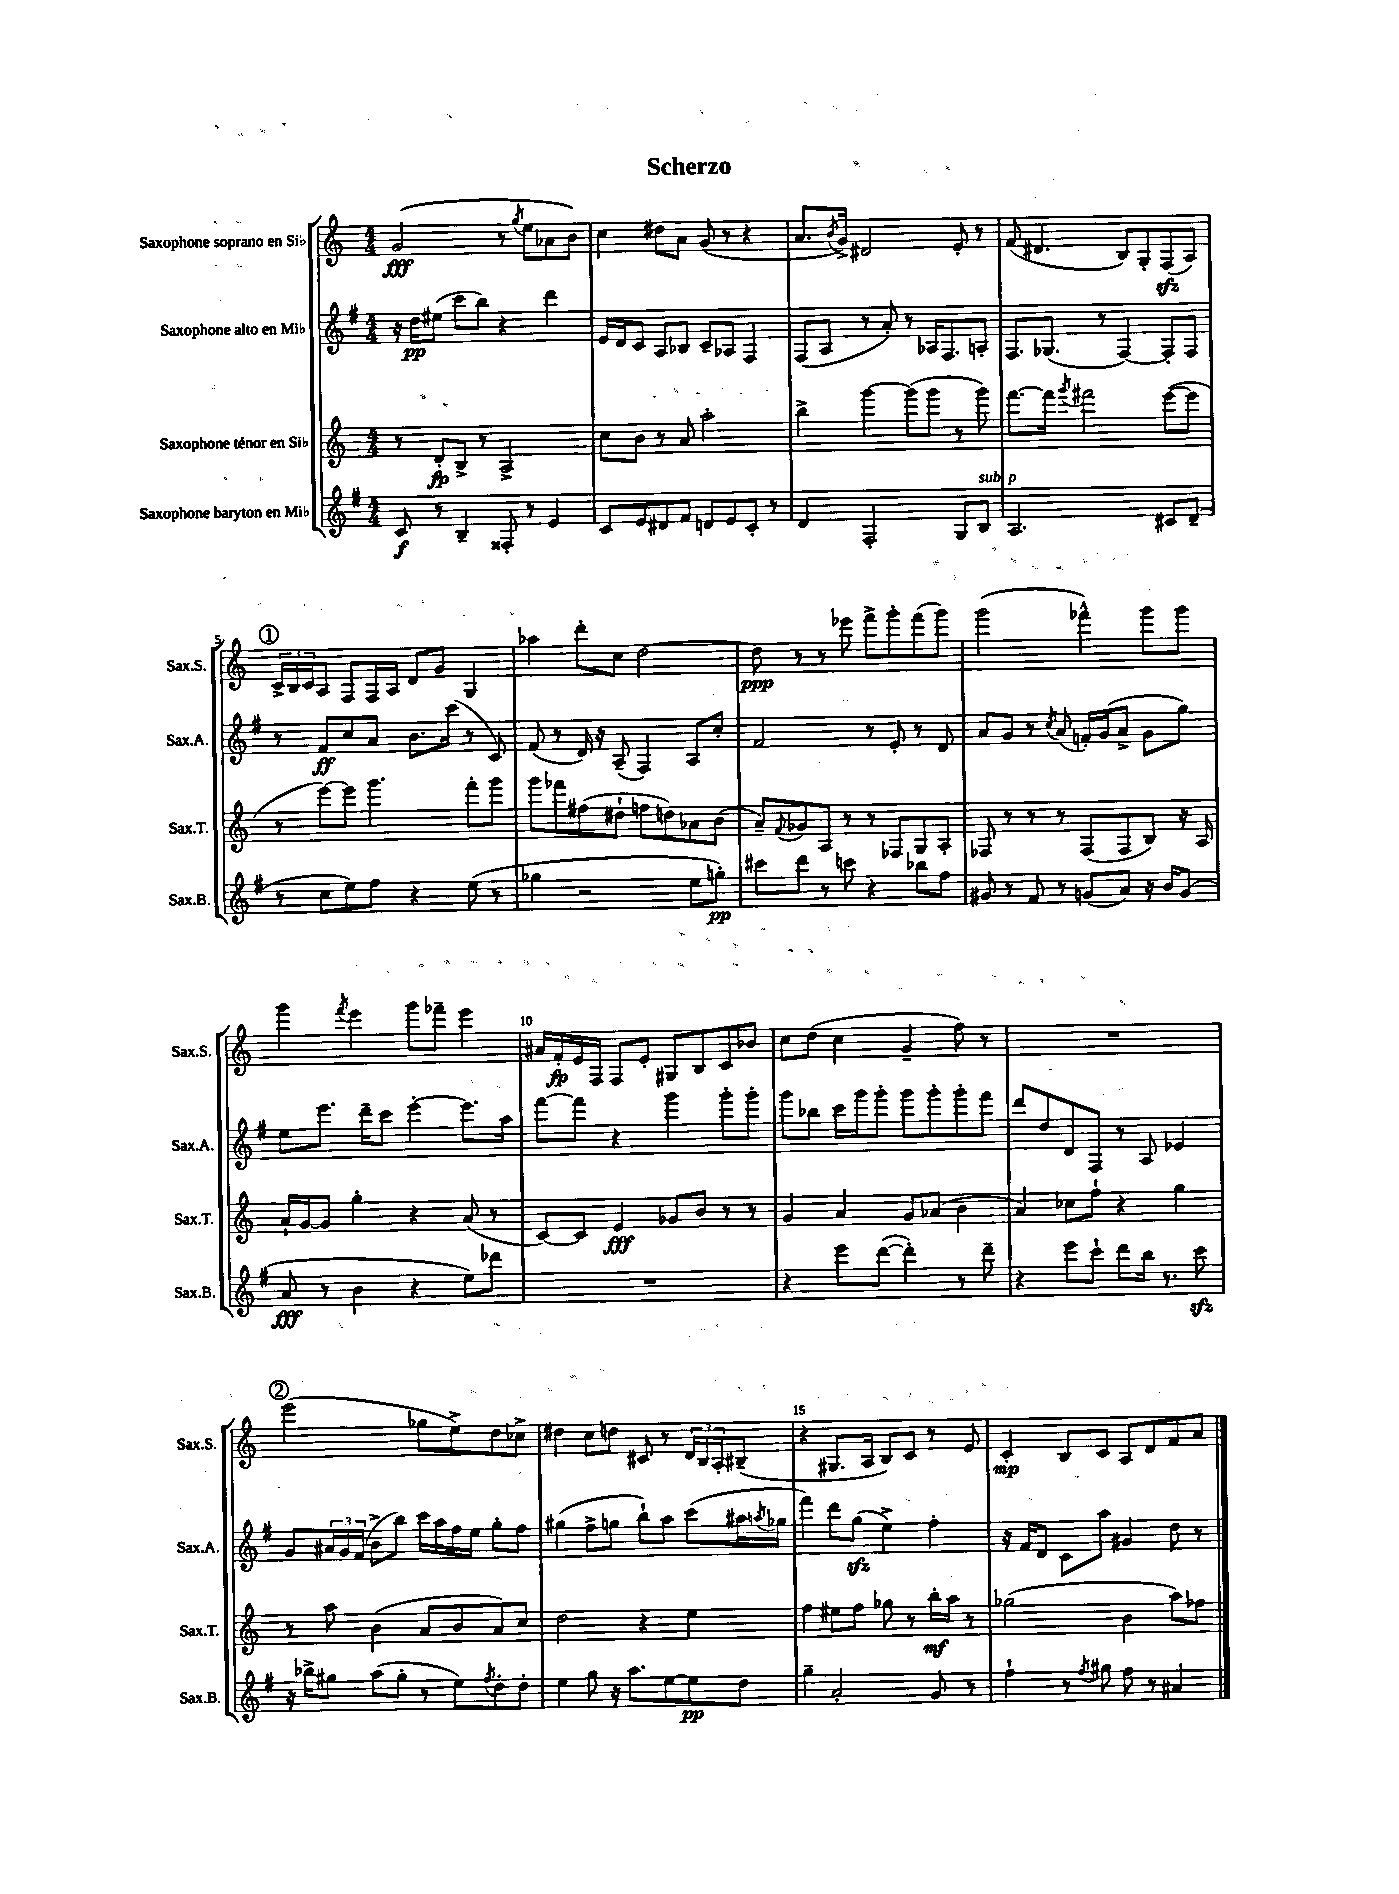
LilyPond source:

\header { title = "Scherzo" }
<<
\new StaffGroup <<
\new Staff = "s0" \with { instrumentName = "Saxophone soprano en Sib" shortInstrumentName = "Sax.S." } {
    \clef treble \key c \major \numericTimeSignature \time 4/4
    g'2\fff( r8 \acciaccatura { g''8 } e''8 aes'8 b'8) |
    c''4 dis''8 a'8 g'8( r8 r4 |
    a'8. \acciaccatura { b'8 } g'16->) dis'2 e'8-. r8 |
    f'8( dis'4. b8) g8-. f8\sfz( a8) |
    \mark \markup { \circle "1" } \tuplet 3/2 { c'16-> b16 c'16 } a8 f8 f16 a16 d'8 g'8 g4 |
    aes''4 d'''8-. c''8 d''2~ |
    d''8\ppp r8 r8 ees'''8 f'''8-> g'''8-. f'''8( g'''8) |
    g'''2( fes'''4-^) g'''8 g'''8 |
    g'''4 \acciaccatura { f'''8 } e'''4 g'''8 fes'''8-- e'''4 |
    ais'16 f'16-.\fp e'16 f16 f8 e'8-. gis8 b8 c'8 bes'8 |
    c''8 d''8( c''4 g'4-- f''8) r8 |
    R1 |
    \mark \markup { \circle "2" } e'''2( ges''8 e''8->) d''8 ces''8-> |
    dis''4 c''8 d''8 cis'8 r8 \tuplet 3/2 { d'16 b16 a16-. } bis8--( |
    r4 gis8. a16 b8) c'8 r8 e'8 |
    c'4-.\mp b8 c'8 a8 d'8 f'8 a'8 \bar "|." |
}
\new Staff = "s1" \with { instrumentName = "Saxophone alto en Mib" shortInstrumentName = "Sax.A." } {
    \clef treble \key g \major \numericTimeSignature \time 4/4
    r16 d''16\pp eis''8( c'''8 b''8) r4 d'''4 |
    e'16 d'16 c'8 a8 bes8 c'8-- aes8 fis4 |
    fis8( a8 r8 a'8-.) r8 aes16 fis8. a8-. |
    fis8. ges8.( r8 fis4~) fis8-. fis8 |
    \mark \markup { \circle "1" } r8 fis'8\ff c''8 a'8 b'8. c'''16( r8 c'8) |
    fis'8( r8 d'16) r16 a8--( fis4) a8 c''8-. |
    fis'2 r8 e'8-. r8 d'8 |
    a'8 g'8 r8 \acciaccatura { c''8 } a'8( f'16-.) g'16( a'8-> g'8 g''8) |
    e''8 e'''8. d'''16-- c'''8 e'''4~-. e'''8. a''16 |
    fis'''8~ fis'''8 r4 g'''4 g'''8-. g'''8-. |
    g'''8 bes''8 c'''16 g'''16 g'''8-. g'''8 g'''8-. g'''8-. fis'''8 |
    d'''8 d''8 d'8 fis8 r8 a8 ees'4 |
    \mark \markup { \circle "2" } g'8 \tuplet 3/2 { ais'16 g'16 fis'16( } b'8-> b''8) c'''16 a''16 fis''16 e''16 g''8-. fis''8 |
    gis''4( fis''8-> g''8 b''8-!) a''8 c'''8( ais''16 \acciaccatura { a''8 } ges''16 |
    fis'''4) d'''8 g''8\sfz( e''4->) fis''4-. |
    r16 fis'16 d'8 c'8 a''8 gis'4 d''8 r8 \bar "|." |
}
\new Staff = "s2" \with { instrumentName = "Saxophone ténor en Sib" shortInstrumentName = "Sax.T." } {
    \clef treble \key c \major \numericTimeSignature \time 4/4
    r8 d'8-.\fp b8-> r8 a2-> |
    c''8 b'8 r8 a'8 a''2-. |
    b''4-> g'''4~ g'''8( g'''8 r8 g'''8) |
    f'''8.~ f'''16 \acciaccatura { g'''8 } fis'''2 e'''8~( e'''8 |
    \mark \markup { \circle "1" } r8 e'''8~) e'''8 g'''4. f'''8-. g'''8 |
    g'''8 fes'''8 fis''8( dis''8-! f''8 d''8) aes'8 b'8( |
    a'8--) \appoggiatura { f'8 } ges'8 a8 r8 r8 fes8 g8 a8-. |
    fes8 r8 r8 r8 fes8( fes8 b8) r16 a16 |
    a'16-! g'16~ g'8 g''4-. r4 a'8( r8 |
    c'8~) c'8 e'4\fff ges'8 b'8 r8 r8 |
    g'4 a'4 g'8 aes'8( b'4 |
    a'4) ces''8 f''8-! r4 g''4 |
    \mark \markup { \circle "2" } r8 a''8 b'4( a'8 b'8 a'8) c''8 |
    d''2 r4 e''4 |
    f''4 eis''8 f''8 ges''8 r8 b''16-.\mf a''16 r8 |
    ges''2( b'4 a''8) fes''8 \bar "|." |
}
\new Staff = "s3" \with { instrumentName = "Saxophone baryton en Mib" shortInstrumentName = "Sax.B." } {
    \clef treble \key g \major \numericTimeSignature \time 4/4
    c'8\f r8 b4-- fisis8-. r8 e'4 |
    c'8 e'8 dis'8 fis'8 d'8 e'8 c'8-. r8 |
    d'4 fis2-. g8 b8^\markup { \italic "sub. p" } |
    a2. cis'8 d'8--( |
    \mark \markup { \circle "1" } r8 c''8 e''8) fis''8 r4 e''8( r8 |
    ges''4 r2 e''8 g''8-.\pp) |
    cis'''8 d'''8 r8 c'''8 r4 bes''8 fis''8 |
    gis'8 r8 fis'8 r8 g'8( a'8) r16 b'16 g'8( |
    a'8\fff r8 b'4 r4 e''8) des'''8 |
    R1 |
    r4 e'''8 d'''8~( d'''4-.) r8 d'''8-- |
    r4 e'''8 c'''8-! d'''8 b''16 r8. c'''8\sfz |
    \mark \markup { \circle "2" } r16 bes''16-> gis''8 a''8( gis''8-. r8 e''8) \acciaccatura { fis''8 } d''8-. d''8-. |
    e''4 g''8 r16 a''8. e''8~ e''8\pp d''8 |
    g''4-- a'2-. g'8 r8 |
    fis''4-! r8 \acciaccatura { fis''8 } gis''8 fis''8 r8 ais'4 \bar "|." |
}
>>
>>
\layout { \context { \Score \override BarNumber.break-visibility = ##(#f #t #t) barNumberVisibility = #(every-nth-bar-number-visible 5) } }
